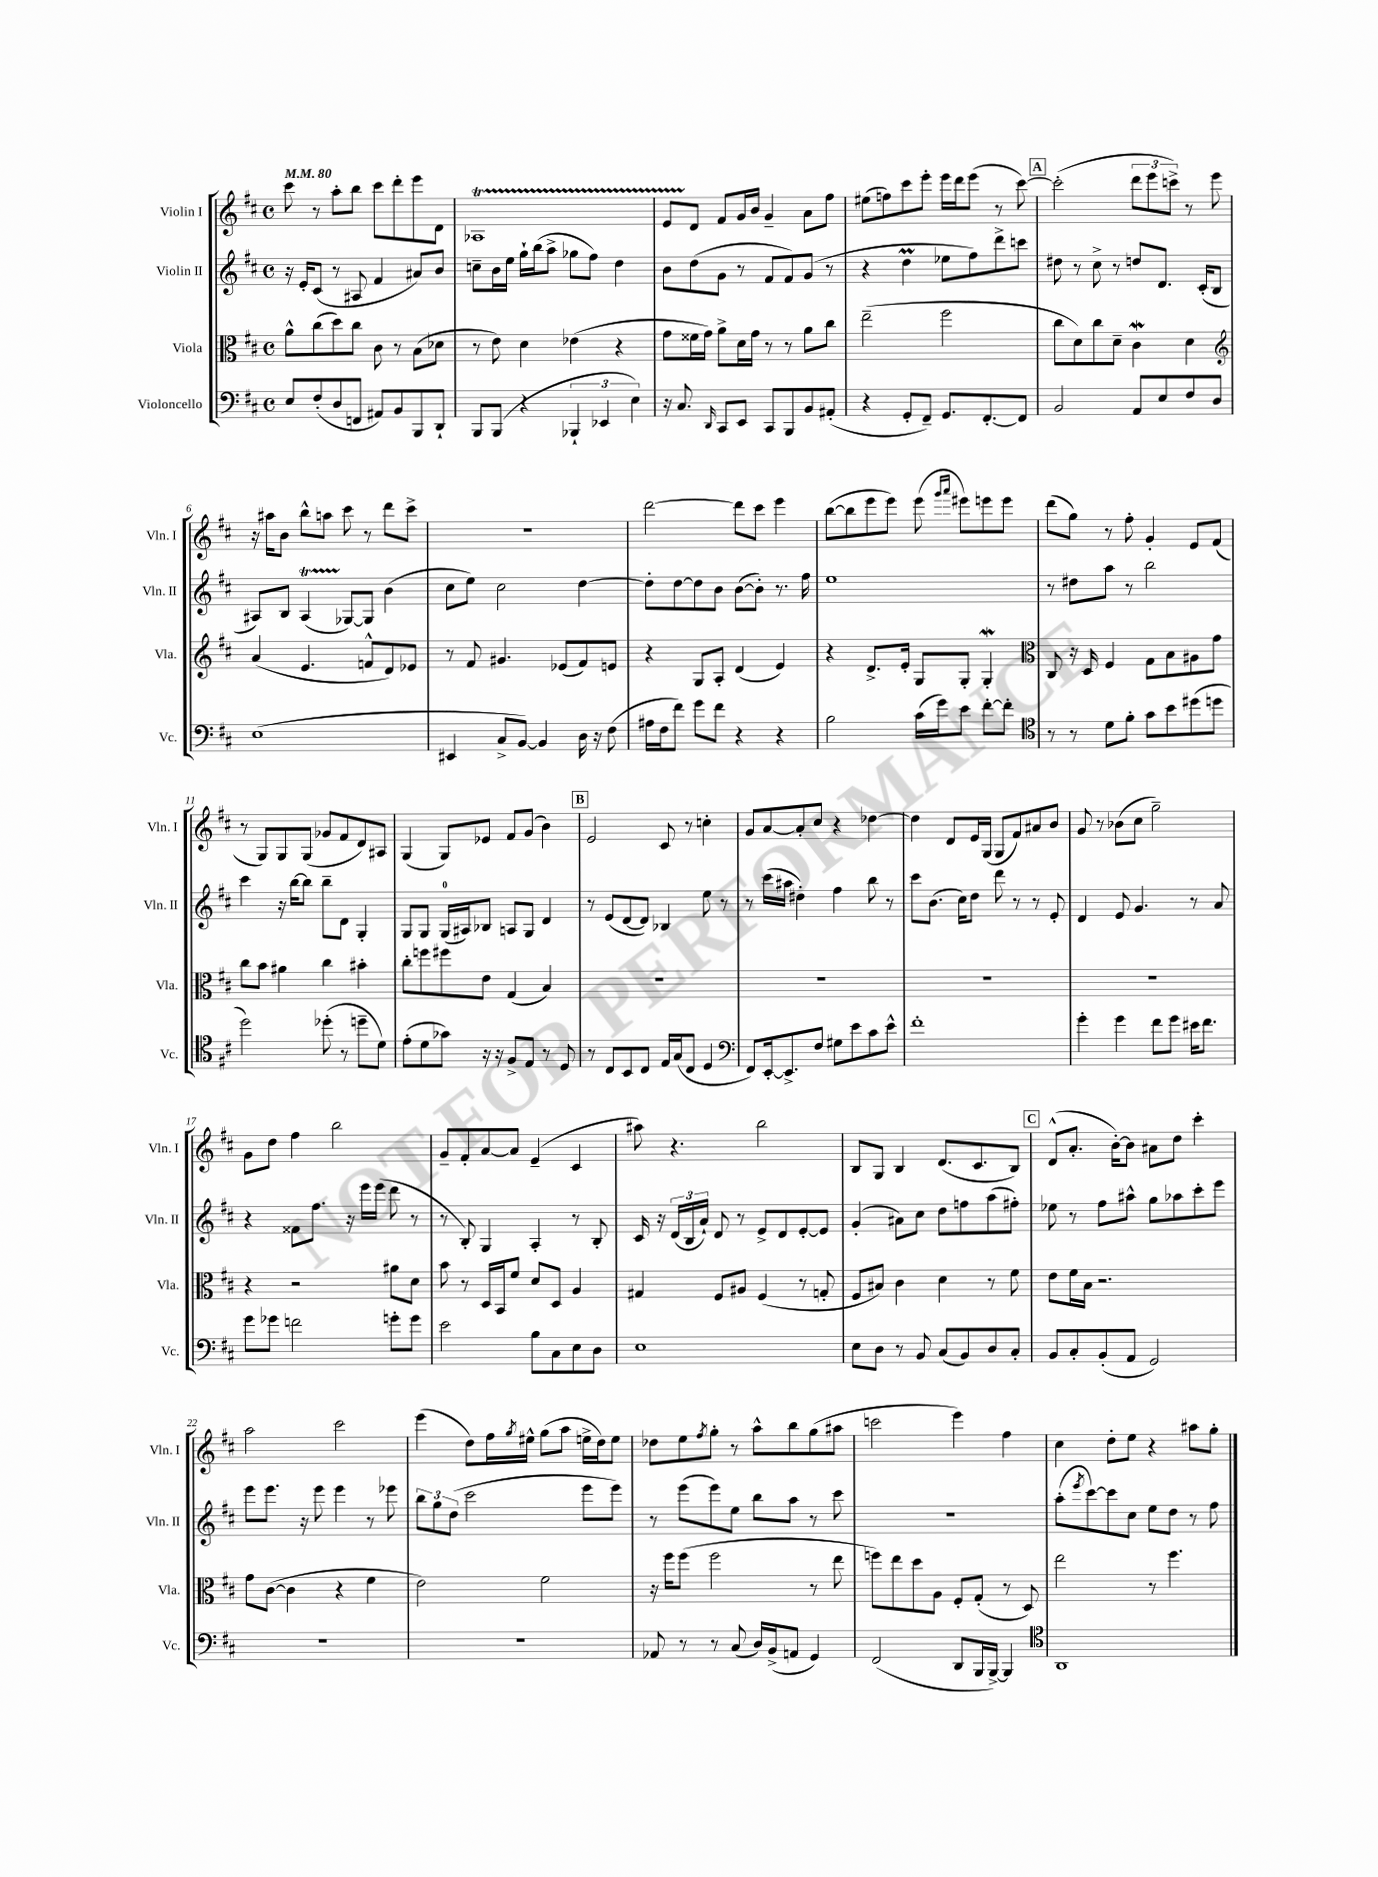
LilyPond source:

<<
\new StaffGroup <<
\new Staff = "s0" \with { instrumentName = "Violin I" shortInstrumentName = "Vln. I" } {
    \clef treble \key d \major \defaultTimeSignature \time 4/4 \tempo 4 = 80
    cis'''8 r8 a''8-. b''8 cis'''8 d'''8-. e'''8 d'8 |
    aes1\startTrillSpan |
    e'8 d'8\stopTrillSpan fis'8 g'16 b'16 g'4-- a'8 fis''8 |
    eis''8( f''8) cis'''8 e'''8-. e'''16 d'''16 e'''8( r8 cis'''8~) |
    \mark \markup { \box "A" } cis'''2-.( \tuplet 3/2 { d'''8 e'''8 c'''8->) } r8 e'''8 |
    r16 ais''16 b'8 b''8-^ a''8 cis'''8 r8 d'''8 cis'''8-> |
    R1 |
    d'''2~ d'''8 cis'''8 e'''4 |
    b''8~( b''8 e'''8 e'''8) e'''8( \grace { g'''16 a'''16 } eis'''8) e'''8 e'''8 |
    d'''8( g''8) r8 fis''8-. g'4-. e'8 fis'8( |
    r8 g8) g8 g8( ges'8 fis'8 d'8) ais8 |
    g4( g8) ees'8 fis'8 g'8( b'4) |
    \mark \markup { \box "B" } e'2 cis'8 r8 c''4-. |
    g'8 a'8~ a'8-. cis''8 r4 des''4~ |
    des''4 d'8 e'16 g16( g8 fis'8) ais'8 b'8 |
    g'8 r8 bes'8( cis''8 g''2--) |
    g'8 d''8 fis''4 b''2 |
    g'8-- fis'8-. a'8~ a'8 e'4--( cis'4 |
    ais''8) r4. b''2 |
    b8 g8 b4 d'8.( cis'8. b8) |
    \mark \markup { \box "C" } d'8-^( a'8.-. b'16~-.) b'8 ais'8 d''8 cis'''4-. |
    a''2 cis'''2 |
    e'''4( d''8) fis''16 \acciaccatura { g''8 } eis''16-^ g''8( a''8 e''16-> d''16) e''8 |
    des''8 e''8 \acciaccatura { fis''8 } g''8-. r8 a''8-^ b''8 g''8( ais''8 |
    c'''2 e'''4) fis''4 |
    cis''4 d''8-. e''8 r4 ais''8 g''8-. \bar "|." |
}
\new Staff = "s1" \with { instrumentName = "Violin II" shortInstrumentName = "Vln. II" } {
    \clef treble \key d \major \defaultTimeSignature \time 4/4
    r16 e'16-. cis'8( r8 ais8 fis'4 ais'8) b'8 |
    c''8-- b'16 e''16 g''16-! b''16( a''8-> ges''8 fis''8) d''4 |
    b'8 d''8( g'8 r8 fis'8 fis'8) g'8( r8 |
    r4 d''4\prall ees''8 fis''8) d'''8-> c'''8 |
    \mark \markup { \box "A" } dis''8 r8 cis''8-> r8 d''8 d'8. cis'16-.( b8 |
    ais8) b8 ais4\startTrillSpan( ges8~\stopTrillSpan) ges8 b'4( |
    cis''8 e''8) cis''2 d''4~ |
    d''8-. d''8~ d''8 b'8 b'8~( b'8-.) r8. fis''16 |
    e''1 |
    r8 dis''8 a''8 r8 b''2 |
    cis'''4 r16 b''16~ b''8 b''8-- d'8 g4-. |
    g8 g8 g16-0( ais16) bes8 a8 g8 d'4 |
    \mark \markup { \box "B" } r8 e'8( d'8~ d'8) bes4 e''8 r8 |
    r8 cis'''16( ais''16 dis''4-.) fis''4 b''8 r8 |
    cis'''8 b'8.( cis''16) d''8 d'''8 r8 r8 e'8-. |
    d'4 e'8 g'4. r8 a'8 |
    r4 fisis'8 fis''8. r16 e'''16 e'''16( d'''8 r8 |
    r8 b8-.) g4 a4-. r8 b8-. |
    cis'16 r16 \tuplet 3/2 { d'16( b16 a'16-!) } d'8 r8 e'8-> d'8 e'8~-. e'8 |
    g'4-.( ais'8) cis''8 d''8 f''8 a''8( fis''8-.) |
    \mark \markup { \box "C" } ees''8 r8 fis''8 ais''8-^ g''8 aes''8 cis'''8-. e'''8 |
    e'''8 e'''8. r16 e'''8 e'''4 r8 ees'''8 |
    \tuplet 3/2 { b''8 g''8 d''8( } cis'''2 e'''8 e'''8) |
    r8 e'''8( e'''8) e''8 b''8 a''8 r8 cis'''8 |
    r1 |
    a''8-.( \acciaccatura { e'''8 } cis'''8~) cis'''8 cis''8 e''8 d''8 r8 fis''8 \bar "|." |
}
\new Staff = "s2" \with { instrumentName = "Viola" shortInstrumentName = "Vla." } {
    \clef alto \key d \major \defaultTimeSignature \time 4/4
    a'8-^ cis''8( d''8) cis''8 cis'8 r8 b8( des'8 |
    r8 e'8) d'4 ees'4( r4 |
    g'8 fisis'16 g'16) a'8-> d'16 g'16 r8 r8 a'8 cis''8 |
    e''2--( fis''2 |
    \mark \markup { \box "A" } cis''8 d'8) cis''8 d'8-- cis'4\mordent d'4 |
    \clef treble a'4( e'4. f'8-^ d'8) ees'8 |
    r8 fis'8 gis'4. ees'8( fis'8) e'8 |
    r4 g8 a8-. d'4( e'4) |
    r4 d'8.-> e'16-. g8 g8-. g4-.\mordent |
    \clef alto cis8 r16 d16 fis4 g8 b8 ais8 g'8 |
    cis''8 b'8 ais'4 cis''4 bis'4-. |
    cis''8-. f''8 fis''8 e'8 g4( b4) |
    \mark \markup { \box "B" } R1 |
    R1 |
    R1 |
    R1 |
    r4 r2 ais'8 d'8 |
    b'8 r8 d16 b,16 fis'8 d'8 d8 a4 |
    gis4 fis8 ais8 fis4( r8 g8-. |
    fis8 bis8) cis'4 d'4 r8 fis'8 |
    \mark \markup { \box "C" } e'8 fis'16 b16 r2. |
    g'8 cis'8~( cis'4 r4 fis'4 |
    e'2) fis'2 |
    r16 fis''16 fis''8( fis''2 r8 e''8 |
    f''8) e''8 d''8 a8 fis8-. g8-.( r8 d8) |
    e''2 r8 fis''4. \bar "|." |
}
\new Staff = "s3" \with { instrumentName = "Violoncello" shortInstrumentName = "Vc." } {
    \clef bass \key d \major \defaultTimeSignature \time 4/4
    e8 fis8-.( d8 f,8 ais,8) b,8 b,,8 d,8-! |
    b,,8 b,,8( r4 \tuplet 3/2 { bes,,4-! ees,4 e4) } |
    r16 cis8. \grace { d,16 } cis,8 e,8 cis,8 b,,8 b,8 ais,8-.( |
    r4 g,8-. fis,8--) g,8. fis,8.~-. fis,8 |
    \mark \markup { \box "A" } b,2 a,8 e8 fis8 d8 |
    e1( |
    eis,4 cis8-> b,8~) b,4 d16 r16 fis8( |
    ais16 fis16 fis'8) g'8 fis'8 r4 r4 |
    b2 cis'16( g'16) e'8 fis'8~-. fis'8-. |
    \clef tenor r8 r8 d'8 fis'8-. g'8 b'8 dis''8( d''8 |
    d''2) des''8-.( r8 d''8-- d'8) |
    e'8-.( d'8 ges'8) r16 r16 fis8-> e8 r8 d8 |
    \mark \markup { \box "B" } r8 cis8 b,8 cis8 e16 g16( cis8 d4 |
    \clef bass fis,8) e,16~-. e,8.-> fis8 gis8 e'8 cis'8 e'8-^ |
    fis'1-. |
    g'4-. g'4 fis'8 g'8 eis'16 fis'8. |
    g'8 ges'8 f'2 g'8-. g'8 |
    e'2 b8 cis8 e8 d8 |
    e1 |
    e8 d8 r8 b,8 cis8( b,8) d8 cis8-. |
    \mark \markup { \box "C" } b,8 cis8-. b,8-.( a,8 g,2) |
    R1 |
    R1 |
    aes,8 r8 r8 cis8( d16) b,16->( a,8 g,4) |
    fis,2( d,8 b,,16 b,,16~->) b,,4 |
    \clef tenor a,1 \bar "|." |
}
>>
>>
